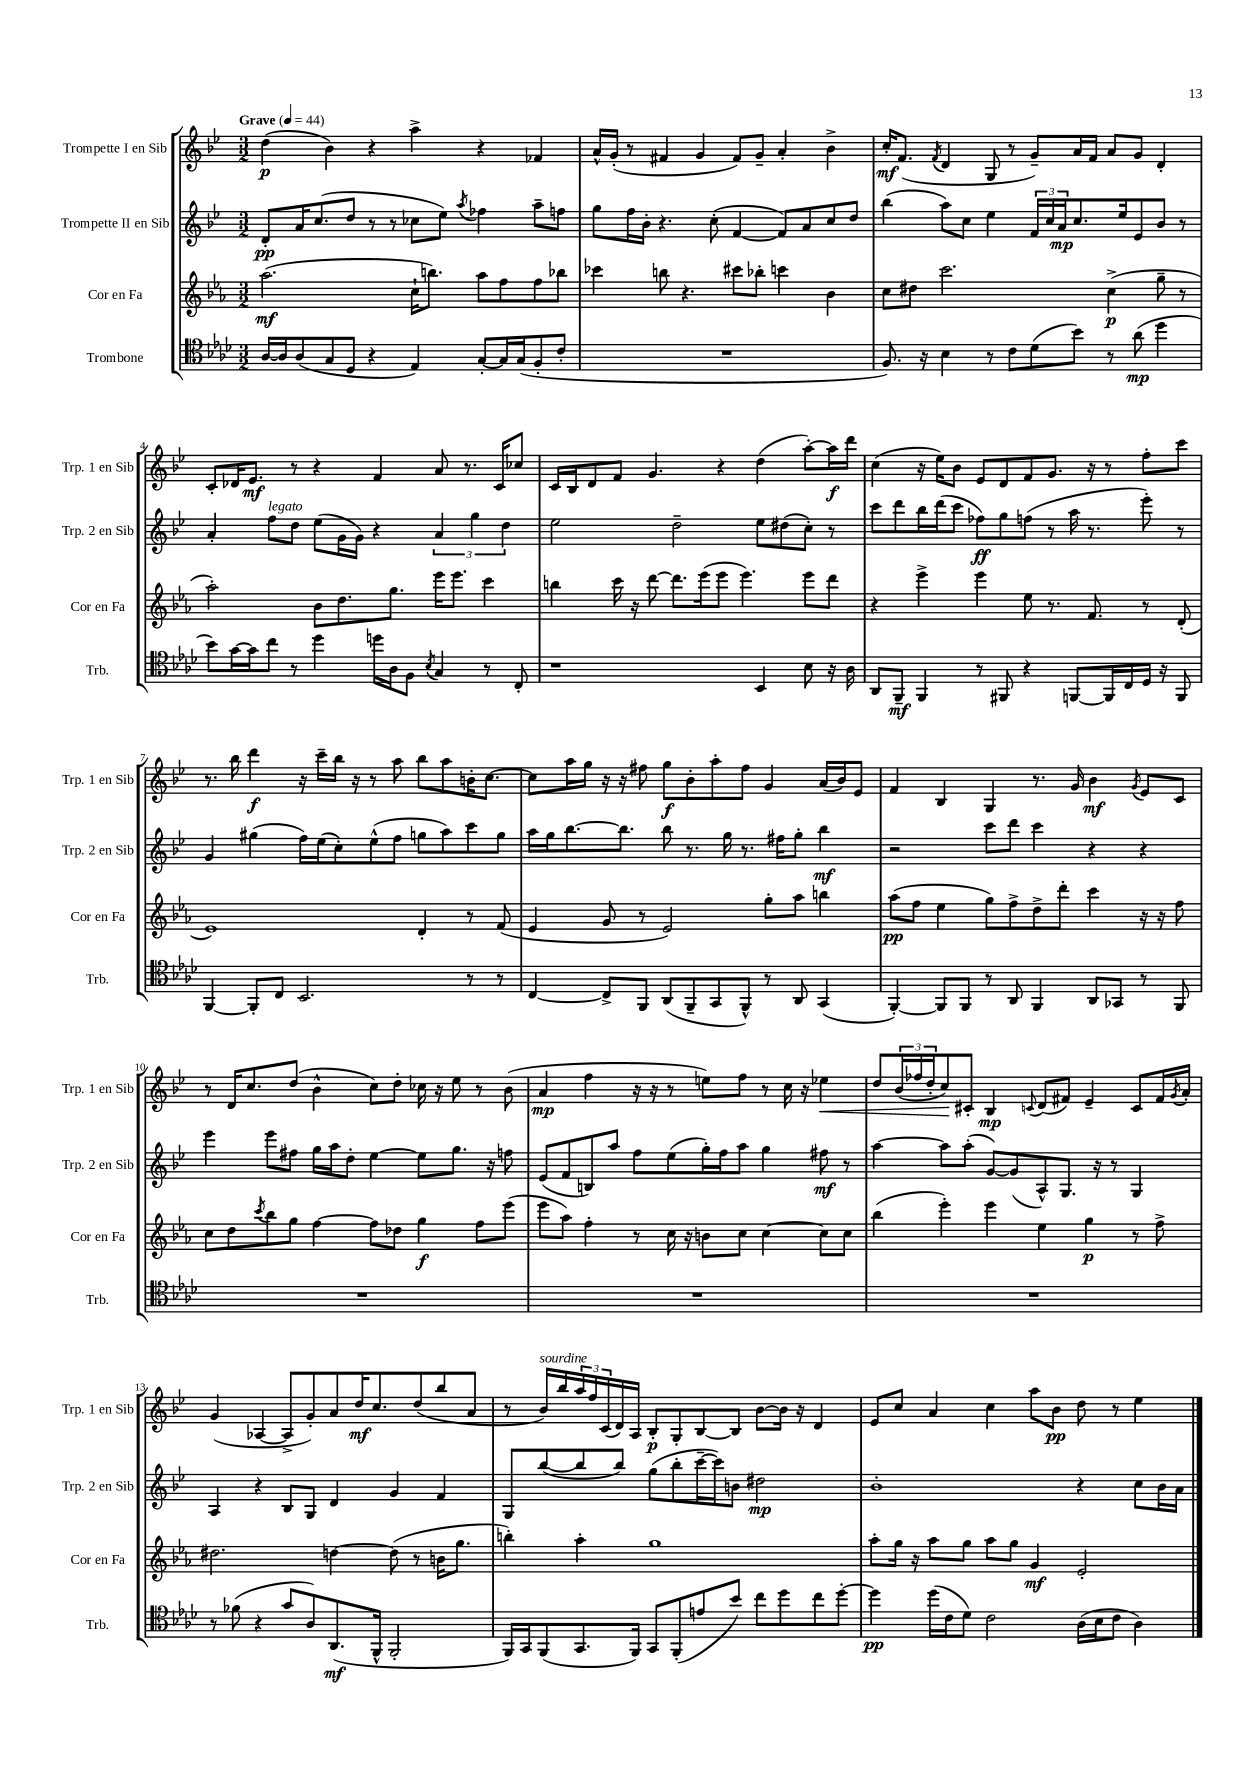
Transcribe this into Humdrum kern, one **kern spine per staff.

**kern	**kern	**kern	**kern
*staff4	*staff3	*staff2	*staff1
*clefC4	*clefG2	*clefG2	*clefG2
*k[b-e-a-d-]	*k[b-e-a-]	*k[b-e-]	*k[b-e-]
*M3/2	*M3/2	*M3/2	*M3/2
*MM44	*MM44	*MM44	*MM44
[16A-	(2.aa-	8d'	(4dd
16A-]	.	.	.
(8A-	.	16a	.
.	.	(8.cc	.
8G	.	.	4b-)
8D-	.	8dd	.
4r	.	8r	4r
.	.	8r	.
4E-)	16cc`	8cc-	4aa^
.	8.bb)	.	.
.	.	8ee-)	.
.	.	8qaa	.
[8G'	8aa-	4ff-	4r
16G]	8ff	.	.
(16G	.	.	.
8F'	8ff	8aa~	4f-
8c'	8bb-	8ff	.
=	=	=	=
1.r	4ccc-	8gg	16a^^
.	.	.	(16g'
.	.	16ff	8r
.	.	16b-'	.
.	8bb	4.r	4f#
.	4.r	.	.
.	.	.	4g
.	.	(8cc'	.
.	8ccc#	[4f	8f#)
.	8bb-'	.	8g~
.	4ccc	8f])	4a'
.	.	8a	.
.	4b-	8cc	4b-^
.	.	8dd	.
=	=	=	=
8.F)	8cc	(4bb-	16cc'
.	.	.	(8.f
.	8dd#	.	.
16r	.	.	.
.	.	.	8qf
4B-	2.ccc	8aa)	4d
.	.	8cc	.
8r	.	4ee-	8G
8c	.	.	8r
(8d-	.	24f	8g~)
.	.	24cc	.
.	.	24a	.
8b-)	.	8.cc	16a
.	.	.	16f
8r	(4cc^	.	8a
.	.	16ee-	.
(8a-	.	8e-	8g
4dd-	8gg~	8b-	4d'
.	8r	8r	.
=	=	=	=
8b-)	2aa-')	4a'	8c'
[16g	.	.	16d-
16g]	.	.	8.e-
8cc	.	8ff	.
8r	.	8dd	8r
4dd-	8b-	(8ee-	4r
.	8.dd	16g	.
.	.	16g)	.
16dd	.	4r	4f
16A-	8.gg	.	.
8F	.	.	.
8qB-	.	.	.
4G	16eee-	6a	8a
.	8.eee-	.	.
.	.	.	8.r
.	.	6gg	.
8r	4ccc	.	.
.	.	.	16c
.	.	6dd	.
8C'	.	.	8cc-
=	=	=	=
1r	4bb	2ee-	16c
.	.	.	16B-
.	.	.	8d
.	16ccc	.	8f
.	16r	.	.
.	[8ddd	.	4.g
.	8.ddd]	2dd~	.
.	(16eee-	.	.
.	8eee-	.	4r
.	4.eee-)	.	.
4BB-	.	8ee-	(4dd
.	.	(8dd#	.
8B-	8eee-	8cc')	[8aa')
16r	8ddd	8r	16aa]
16A-	.	.	16ddd
=	=	=	=
8AA-	4r	8ccc	(4cc
8FF~	.	8ddd	.
4FF	4eee-^	16bb-	16r
.	.	(16ddd	16ee-)
.	.	8ccc	8b-
8r	4eee-	8ff-)	8e-
8FF#	.	8gg	8d
4r	8ee-	(8ff	8f
.	8.r	8r	8.g
[8FF	.	16aa	.
.	8.f	8.r	16r
16FF]	.	.	8r
16C	.	.	.
16D-	8r	8eee-')	8ff'
16r	.	.	.
8FF	(8d'	8r	8ccc
=	=	=	=
[4FF	1e-)	4g	8.r
.	.	.	16bb-
8FF']	.	(4gg#	4ddd
8C	.	.	.
2.BB-	.	16ff)	16r
.	.	(16ee-	16ccc~
.	.	8cc')	16bb-
.	.	.	16r
.	.	(8ee-^^	8r
.	.	8ff	8aa
.	4d'	8gg	8bb-
.	.	8aa)	8aa
8r	8r	8ccc	16b'
.	.	.	[8.cc
8r	(8f	8gg	.
=	=	=	=
[4C	4e-	16aa	8cc]
.	.	16gg	.
.	.	[8.bb-	16aa
.	.	.	16gg
8C^]	8g	.	16r
.	.	8.bb-]	16r
8FF	8r	.	8ff#
(8AA-	2e-)	8bb-	8gg
8FF~	.	8.r	8b-'
8GG	.	.	8aa'
.	.	16gg	.
8FF^^)	.	8.r	8ff#
8r	8gg'	.	4g
.	.	16ff#	.
8AA-	8aa-	8gg'	.
(4GG	4bb	4bb-	(16a
.	.	.	16b-)
.	.	.	8e-
=	=	=	=
[4FF')	(8aa-	2r	4f
.	8ff	.	.
8FF]	4ee-	.	4B-
8FF	.	.	.
8r	8gg)	8ccc	4G
8AA-	8ff^	8ddd	.
4FF	8dd^	4ccc	8.r
.	8ddd'	.	.
.	.	.	16g
8AA-	4ccc	4r	4b-
8GG-	.	.	.
.	.	.	8qg
8r	16r	4r	8e-
.	16r	.	.
8FF	8ff	.	8c
=	=	=	=
1.r	8cc	4eee-	8r
.	8dd	.	16d
.	.	.	8.cc
.	8qccc	.	.
.	8bb-	8eee-	.
.	8gg	8ff#	(8dd
.	[4ff	16gg	4b-^^
.	.	16aa	.
.	.	8dd'	.
.	8ff]	[4ee-	8cc)
.	8dd-	.	8dd'
.	4gg	8ee-]	16cc-
.	.	.	16r
.	.	8.gg	8ee-
.	8ff	.	8r
.	.	16r	.
.	(8eee-	8ff	(8b-
=	=	=	=
1.r	8eee-	(8e-	4a
.	8aa-)	8f	.
.	4ff'	8B)	4ff
.	.	8aa	.
.	8r	8ff	16r
.	.	.	16r
.	16cc	(8ee-	8r
.	16r	.	.
.	8b	16gg')	8ee)
.	.	16ff	.
.	8cc	8aa	8ff
.	[4cc	4gg	8r
.	.	.	16cc
.	.	.	16r
.	8cc]	8ff#	4ee-
.	8cc	8r	.
=	=	=	=
1.r	(4bb-	[4aa	8dd
.	.	.	(24b-
.	.	.	24ff-
.	.	.	24dd'
.	4eee-')	8aa]	8cc)
.	.	(8aa'	8c#'
.	4eee-	[8g)	4B-
.	.	(8g]	.
.	.	.	8qqc
.	4ee-	8A^^)	(8d
.	.	8.G	8f#)
.	4gg	.	4e-~
.	.	16r	.
.	.	8r	.
.	8r	4G	8c
.	8ff^	.	16f#
.	.	.	8qg
.	.	.	16a'
=	=	=	=
8r	2.dd#	4A	(4g
(8f-	.	.	.
4r	.	4r	[4A-
8g	.	8B-	8A-^]
8A-)	.	8G	8g')
(8.AA-	[4dd	4d	8a
.	.	.	16dd
16FF^^	.	.	8.cc
2FF'	(8dd]	4g	.
.	8r	.	(8dd
.	16b	4f	8bb-
.	8.gg	.	.
.	.	.	8a
=	=	=	=
16FF)	4bb')	8G	8r
16GG	.	.	.
(8FF	.	([8bb-	16b-)
.	.	.	16bb-
8.GG	4aa-'	8bb-]	24aa
.	.	.	24ff
.	.	.	(24c
.	.	8bb-)	16d)
16FF)	.	.	16A
8GG	1gg	(8gg	8B-'
(8FF'	.	8bb-'	8G'
8e	.	[16ccc~	[8B-
.	.	16ccc])	.
8b-)	.	8b	8B-]
8cc	.	2dd#	[8b-
8dd-	.	.	16b-]
.	.	.	16r
8cc	.	.	4d
[8dd-'	.	.	.
=	=	=	=
4dd-]	8aa-'	1b-'	8e-
.	16gg	.	8cc
.	16r	.	.
(16dd-	8aa-	.	4a
16c	.	.	.
8d-)	8gg	.	.
2c	8aa-	.	4cc
.	8gg	.	.
.	4g	.	8aa
.	.	.	8b-
(16A-	2e-'	4r	8dd
16B-	.	.	.
8c	.	.	8r
4A-)	.	8cc	4ee-
.	.	16b-	.
.	.	16a	.
==	==	==	==
*-	*-	*-	*-
